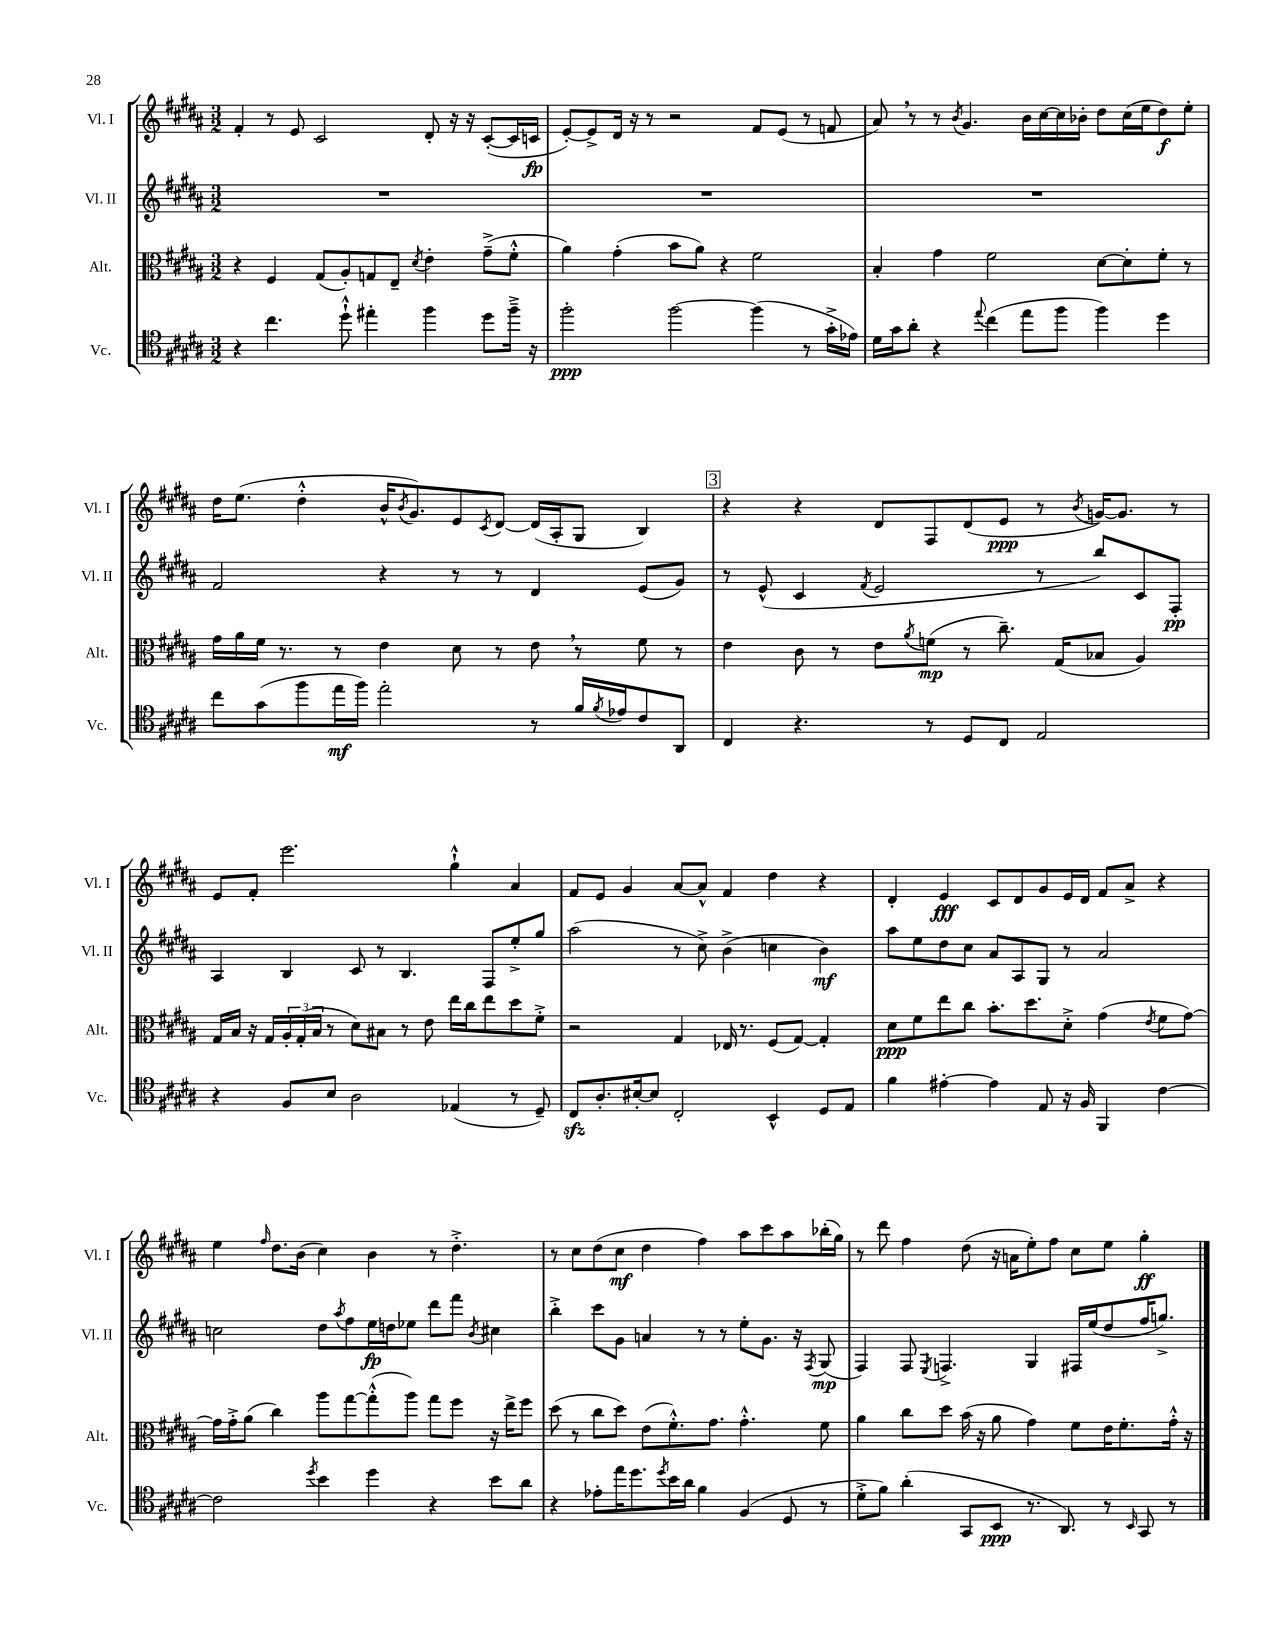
<<
\new StaffGroup <<
\new Staff = "s0" \with { instrumentName = "Vl. I" shortInstrumentName = "Vl. I" } {
    \clef treble \key b \major \numericTimeSignature \time 3/2
    fis'4-. r8 e'8 cis'2 dis'8-. r16 r16 cis'8~-.( cis'16 c'16\fp |
    e'8~-.) e'8-> dis'16 r16 r8 r2 fis'8 e'8( r8 f'8 |
    ais'8) \breathe r8 r8 \acciaccatura { b'8 } gis'4. b'16 cis''16~ cis''16 bes'16-. dis''8 cis''16( e''16 dis''8\f) e''8-. |
    dis''16 e''8.( dis''4-.-^ b'16-^ \acciaccatura { b'8 } gis'8.) e'8 \acciaccatura { cis'8 } dis'8~ dis'16( ais16-. gis8 b4) |
    \mark \markup { \box "3" } r4 r4 dis'8 fis8 dis'8( e'8\ppp r8 \acciaccatura { b'8 } g'16~) g'8. r8 |
    e'8 fis'8-. e'''2. gis''4-!-^ ais'4 |
    fis'8 e'8 gis'4 ais'8~ ais'8-^ fis'4 dis''4 r4 |
    dis'4-. e'4\fff cis'8 dis'8 gis'8 e'16 dis'16 fis'8 ais'8-> r4 |
    e''4 \grace { fis''16 } dis''8. b'16( cis''4) b'4 r8 dis''4.-.-> |
    r8 cis''8 dis''8( cis''8\mf dis''4 fis''4) ais''8 cis'''8 ais''8 bes''16-.( gis''16) |
    r8 dis'''8 fis''4 dis''8( r16 a'16 e''8-.) fis''8 cis''8 e''8 gis''4-.\ff \bar "|." |
}
\new Staff = "s1" \with { instrumentName = "Vl. II" shortInstrumentName = "Vl. II" } {
    \clef treble \key b \major \numericTimeSignature \time 3/2
    R1. |
    R1. |
    R1. |
    fis'2 r4 r8 r8 dis'4 e'8( gis'8) |
    \mark \markup { \box "3" } r8 e'8-^( cis'4 \acciaccatura { fis'8 } e'2 r8 b''8) cis'8 fis8-.\pp |
    ais4 b4 cis'8 r8 b4. fis8 e''8-.-> gis''8 |
    ais''2( r8 cis''8->) b'4->( c''4 b'4\mf) |
    ais''8 e''8 dis''8 cis''8 ais'8 ais8 gis8 r8 ais'2 |
    c''2 dis''8 \acciaccatura { ais''8 } fis''8 e''16\fp d''16 ees''8 dis'''8 fis'''8 \acciaccatura { b'8 } cis''4 |
    b''4-.-> cis'''8 gis'8 a'4 r8 r8 e''8-. gis'8. r16 \acciaccatura { fis8 } gis8\mp( |
    fis4) fis8 \acciaccatura { e8 } f4.-> gis4 fis16 e''16( dis''8 fis''16 g''8.->) \bar "|." |
}
\new Staff = "s2" \with { instrumentName = "Alt." shortInstrumentName = "Alt." } {
    \clef alto \key b \major \numericTimeSignature \time 3/2
    r4 fis4 gis8( ais8-.) g8 e8-- \acciaccatura { dis'8 } e'4-. gis'8--->( fis'8-.-^ |
    ais'4) gis'4-.( b'8 ais'8) r4 fis'2 |
    b4-. gis'4 fis'2 dis'8~ dis'8-. fis'8-. r8 |
    gis'16 ais'16 fis'16 r8. r8 e'4 dis'8 r8 e'8 \breathe r8 fis'8 r8 |
    \mark \markup { \box "3" } e'4 cis'8 r8 e'8 \acciaccatura { ais'8 } f'8\mp( r8 cis''8.--) gis16( bes8 ais4) |
    gis16 b16 r16 gis16 \tuplet 3/2 { ais16-. gis16-.( b16 } r8 dis'8) bis8 r8 e'8 e''16 cis''16 e''8 dis''8 fis'8-.-> |
    r2 gis4 ees16 r8. fis8( gis8~) gis4-. |
    dis'8\ppp fis'8 e''8 cis''8 b'8.-. dis''8. dis'8-.-> gis'4( \acciaccatura { e'8 } fis'8 gis'8~) |
    gis'16 gis'16-.-> ais'8( cis''4) ais''8 gis''8~ gis''8-.-^( ais''8) gis''8 fis''8 r16 e''16-> fis''8 |
    dis''8( r8 cis''8 dis''8) e'8( fis'8.-.-^) gis'8. gis'4.-.-^ fis'8 |
    ais'4 cis''8 dis''8 b'16( r16 ais'8 gis'4) fis'8 e'16 fis'8.-. gis'16-.-^ r16 \bar "|." |
}
\new Staff = "s3" \with { instrumentName = "Vc." shortInstrumentName = "Vc." } {
    \clef tenor \key b \major \numericTimeSignature \time 3/2
    r4 cis''4. dis''8-!-^ eis''4-. fis''4 dis''8 fis''16---> r16 |
    fis''2-.\ppp fis''2~ fis''4( r8 gis'16-.-> ees'16) |
    dis'16 gis'16 ais'8-. r4 \appoggiatura { e''8 } cis''4( e''8 fis''8 fis''4) dis''4 |
    cis''8 gis'8( fis''8 e''16\mf fis''16) e''2-. r8 fis'16 \acciaccatura { fis'8 } ees'16 cis'8 ais,8 |
    \mark \markup { \box "3" } cis4 r4. r8 dis8 cis8 e2 |
    r4 fis8 b8 ais2 ees4( r8 dis8--) |
    cis8\sfz ais8.-. bis16~-. bis8 cis2-. b,4-^ dis8 e8 |
    fis'4 eis'4~-. eis'4 e8 r16 fis16 fis,4 cis'4~ |
    cis'2 \acciaccatura { dis''8 } b'4 dis''4 r4 b'8 ais'8 |
    r4 ees'8-. e''16 dis''8. \acciaccatura { dis''8 } b'16 ais'16 fis'4 fis4( dis8 r8 |
    dis'8-.-> fis'8) ais'4-.( gis,8 b,8\ppp r8. ais,8.) r8 \grace { b,16 } gis,8 r8 \bar "|." |
}
>>
>>
\layout { \context { \Score \remove "Bar_number_engraver" } }
